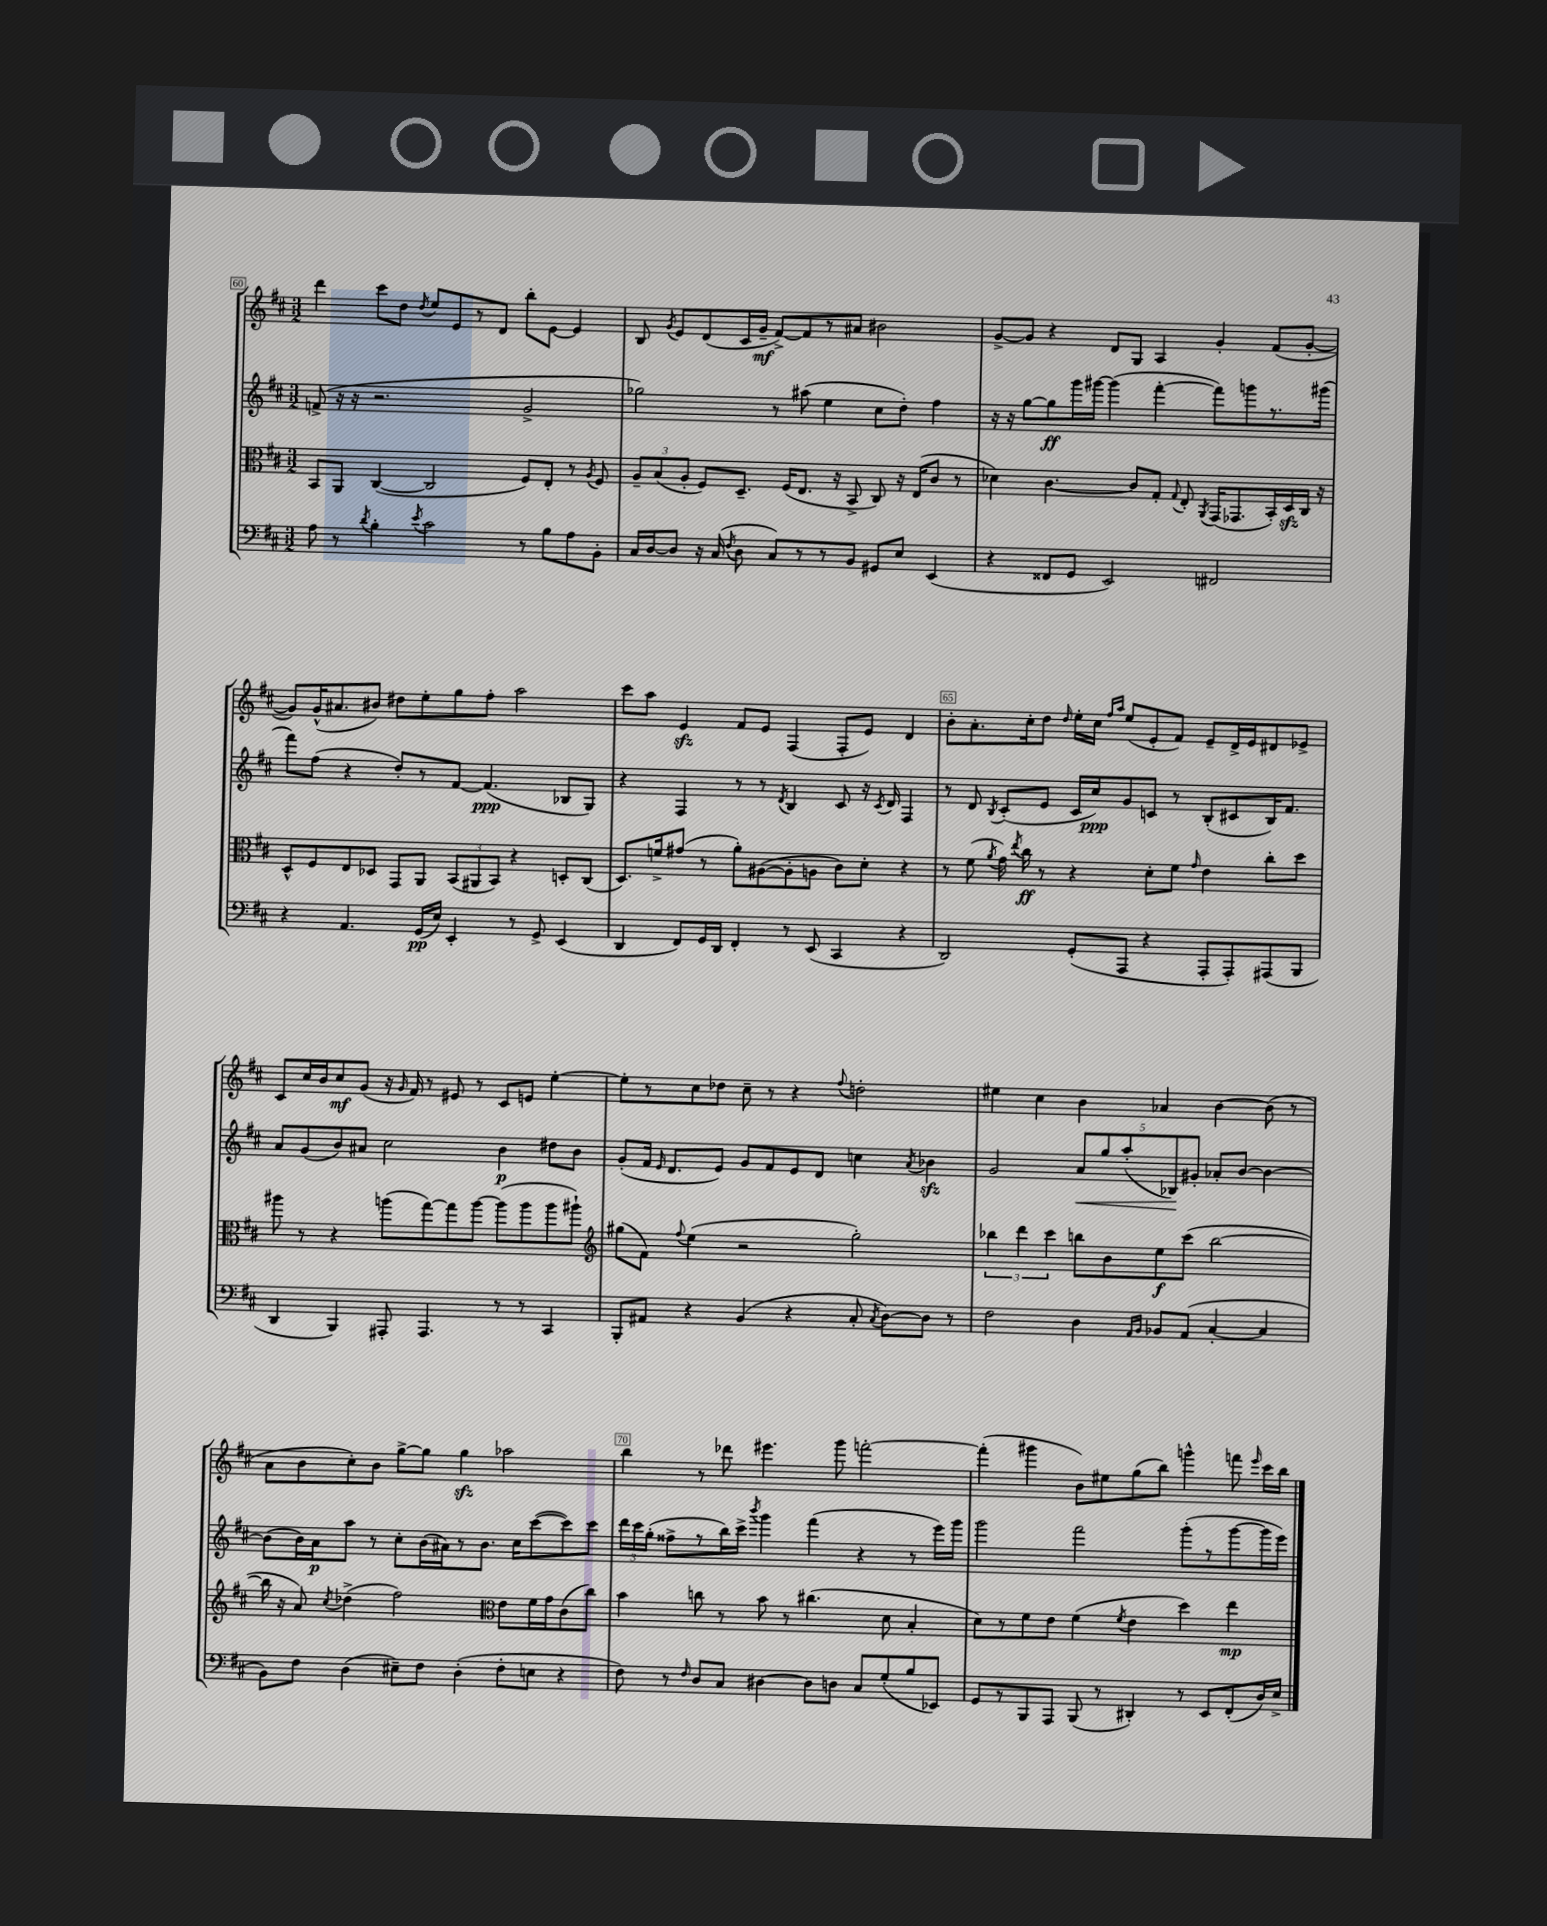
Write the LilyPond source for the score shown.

<<
\new StaffGroup <<
\new Staff = "s0" {
    \clef treble \key d \major \numericTimeSignature \time 3/2
    \autoBeamOff d'''4 cis'''8[ d''8] \acciaccatura { d''8 } e''8[ e'8 r8 d'8] b''8[-. e'8]~ e'4 |
    b8 \acciaccatura { g'8 } e'8[ d'8( cis'16 g'16]--\mf fis'8[~->) fis'8 r8 ais'8] bis'2 |
    g'8[~-> g'8] r4 d'8[ g8] a4 g'4-. fis'8[( g'8]~-. |
    g'8[) g'16-^( ais'8. bis'8]) dis''8[ e''8-. g''8 fis''8]-. a''2 |
    cis'''8[ a''8] e'4\sfz fis'8[ e'8] fis4( fis8[-. e'8]) d'4 |
    b'8[-. a'8.-. cis''16-. d''8] \grace { d''16 } e''16[-. cis''16] \grace { fis''16[ a''16] } e''8[( e'8-. fis'8]) e'8[-- d'16-> e'16 dis'8 ees'8]-> |
    cis'8[ cis''16 b'16 cis''8\mf g'8]( r16 \grace { g'16 } fis'16) r8 eis'8 r8 cis'8[ e'8] e''4~-. |
    e''8[-. r8 cis''8 des''8] cis''8-- r8 r4 \appoggiatura { fis''8 } d''2-. |
    eis''4 cis''4 b'4 aes'4 b'4~ b'8( r8 |
    a'8[ b'8 cis''8-.) b'8] g''8[~-> g''8] g''4\sfz aes''2 |
    b''4 r8 des'''8 eis'''4. g'''8 f'''2~-. |
    f'''4-.( gis'''4 b'8[) eis''8 g''8( b''8]) g'''4-^ f'''8 \grace { e'''16 } cis'''16[ b''16] \bar "|." |
}
\new Staff = "s1" {
    \clef treble \key d \major \numericTimeSignature \time 3/2
    \autoBeamOff f'8->( r16 r16 r2. g'2-> |
    ges''2) r8 ais''8( e''4 cis''8[ d''8]-.) fis''4 |
    r16 r16 g''8[~ g''8\ff g'''16 gis'''16]~ gis'''4( fis'''4~-. fis'''8[) g'''8 r8. gis'''16]( |
    fis'''8[) fis''8]( r4 d''8[-.) r8 fis'8]~ fis'4.\ppp( bes8[ g8]) |
    r4 fis4 r8 r8 \acciaccatura { d'8 } b4 cis'8 r16 \acciaccatura { cis'8 } d'16 fis4 |
    r8 d'8 \acciaccatura { b8 } cis'8[-.( e'8] cis'16[ cis''16\ppp) g'8 c'8] r8 b8[-.( cis'8 b16) fis'8.] |
    a'8[ g'8( b'8) ais'8] cis''2 b'4\p dis''8[ b'8] |
    g'8[-.( fis'16] \grace { e'16 } d'8.[ e'8]) g'8[ fis'8 e'8 d'8] c''4 \acciaccatura { a'8 } bes'4\sfz |
    g'2 \tuplet 5/4 { a'8[\< g''8 a''8-.( bes8\!) gis'8]-. } aes'8[-. b'8]~ b'4~ |
    b'8[( b'16) a'16\p a''8] r8 cis''8[-. b'16( ais'16) r8 b'8.] cis''16[ cis'''8~( cis'''8) cis'''8] |
    \tuplet 3/2 { d'''16[ cis'''16 g''16]-.( } fisis''8[-> r8 b''16) cis'''16]-> \acciaccatura { b'''8 } g'''4 fis'''4( r4 r8 e'''16[) g'''16] |
    g'''2 fis'''2 g'''8[-.( r8 g'''8~ g'''16 e'''16]) \bar "|." |
}
\new Staff = "s2" {
    \clef alto \key d \major \numericTimeSignature \time 3/2
    \autoBeamOff b,8[ a,8] cis4~( cis2 fis8[) e8]-. r8 \acciaccatura { a8 } fis8 |
    \tuplet 3/2 { a8[-- b8( a8]-. } fis8[) d8.]-- fis16[( e8.] r16 b,8-> cis8) r16 e16[( cis'8] r8 |
    des'4) cis'4.~ cis'8[ g8]-. \appoggiatura { g8 } e8-. \acciaccatura { a,8 } g,16[( ges,8. b,16-.) d16\sfz cis16] r16 |
    d8[-^ fis8 e8 des8] g,8[ a,8] \tuplet 3/2 { b,8[( ais,8 b,8]) } r4 d8[-. cis8]( |
    d8.[) f'16-> gis'8]( r8 a'8[-.) ais8~( ais8-. a8] cis'8[) d'8]-. r4 |
    r8 fis'8( \acciaccatura { a'8 } g'16) \acciaccatura { e''8 } cis''16\ff r8 r4 d'8[-. fis'8] \grace { g'16 } e'4 cis''8[-. d''8] |
    ais''8 r8 r4 a''8[( g''8~) g''8 a''8]~ a''8[( a''8 a''8 ais''8]-!) |
    \clef treble gis''8[( fis'8]) \appoggiatura { fis''8 } e''4( r2 gis''2-.) |
    \tuplet 3/2 { bes''4 d'''4 cis'''4 } b''8[ b'8 e''8\f cis'''8]( b''2~ |
    b''16 r16 a'8) \acciaccatura { cis''8 } des''4->( fis''2) \clef alto e'8[ fis'16 g'16 cis'8( cis''8]) |
    b'4 c''8 r8 b'8 r8 cis''4.( d'8 b4-. |
    d'8[) r8 fis'8 e'8] fis'4( \acciaccatura { fis'8 } e'4 d''4) e''4\mp \bar "|." |
}
\new Staff = "s3" {
    \clef bass \key d \major \numericTimeSignature \time 3/2
    \autoBeamOff a8 r8 \acciaccatura { d'8 } b4-. \acciaccatura { e'8 } cis'2 r8 b8[ a8 b,8]-. |
    cis16[ d16~ d8] r16 cis16( \acciaccatura { fis8 } d8 cis8[) r8 r8 b,8] gis,8[ e8] e,4( |
    r4 fisis,8[ g,8] e,2) fis,2 |
    r4 a,4. g,16[\pp( e16]) e,4-. r8 g,8-> e,4( |
    d,4 fis,8[) g,16 d,16] fis,4-. r8 e,8( cis,4 r4 |
    d,2) g,8[-.( a,,8] r4 a,,8[-. a,,8-.) ais,,8( b,,8] |
    d,4 b,,4) ais,,8-. ais,,4. r8 r8 cis,4 |
    b,,8[-. ais,8] r4 b,4( r4 cis8-. \acciaccatura { cis8 } d8[~) d8] r8 |
    fis2 d4 \grace { a,16[ b,16] } bes,8[ a,8]( cis4~-. cis4 |
    b,8[) fis8] d4( eis8[--) fis8] d4-.( fis8[-. e8] r4 |
    fis8) r8 \grace { fis16 } d8[ cis8] dis4~ dis8[ d8] cis8[ g8-.( b8 ees,8]) |
    g,8[ r8 b,,8 a,,8] b,,8( r8 dis,4-.) r8 e,8[ fis,8-.( d16) e16]-> \bar "|." |
}
>>
>>
\layout { \context { \Score currentBarNumber = #60 \override BarNumber.break-visibility = ##(#f #t #t) barNumberVisibility = #(every-nth-bar-number-visible 5) \override BarNumber.stencil = #(make-stencil-boxer 0.1 0.3 ly:text-interface::print) } }
